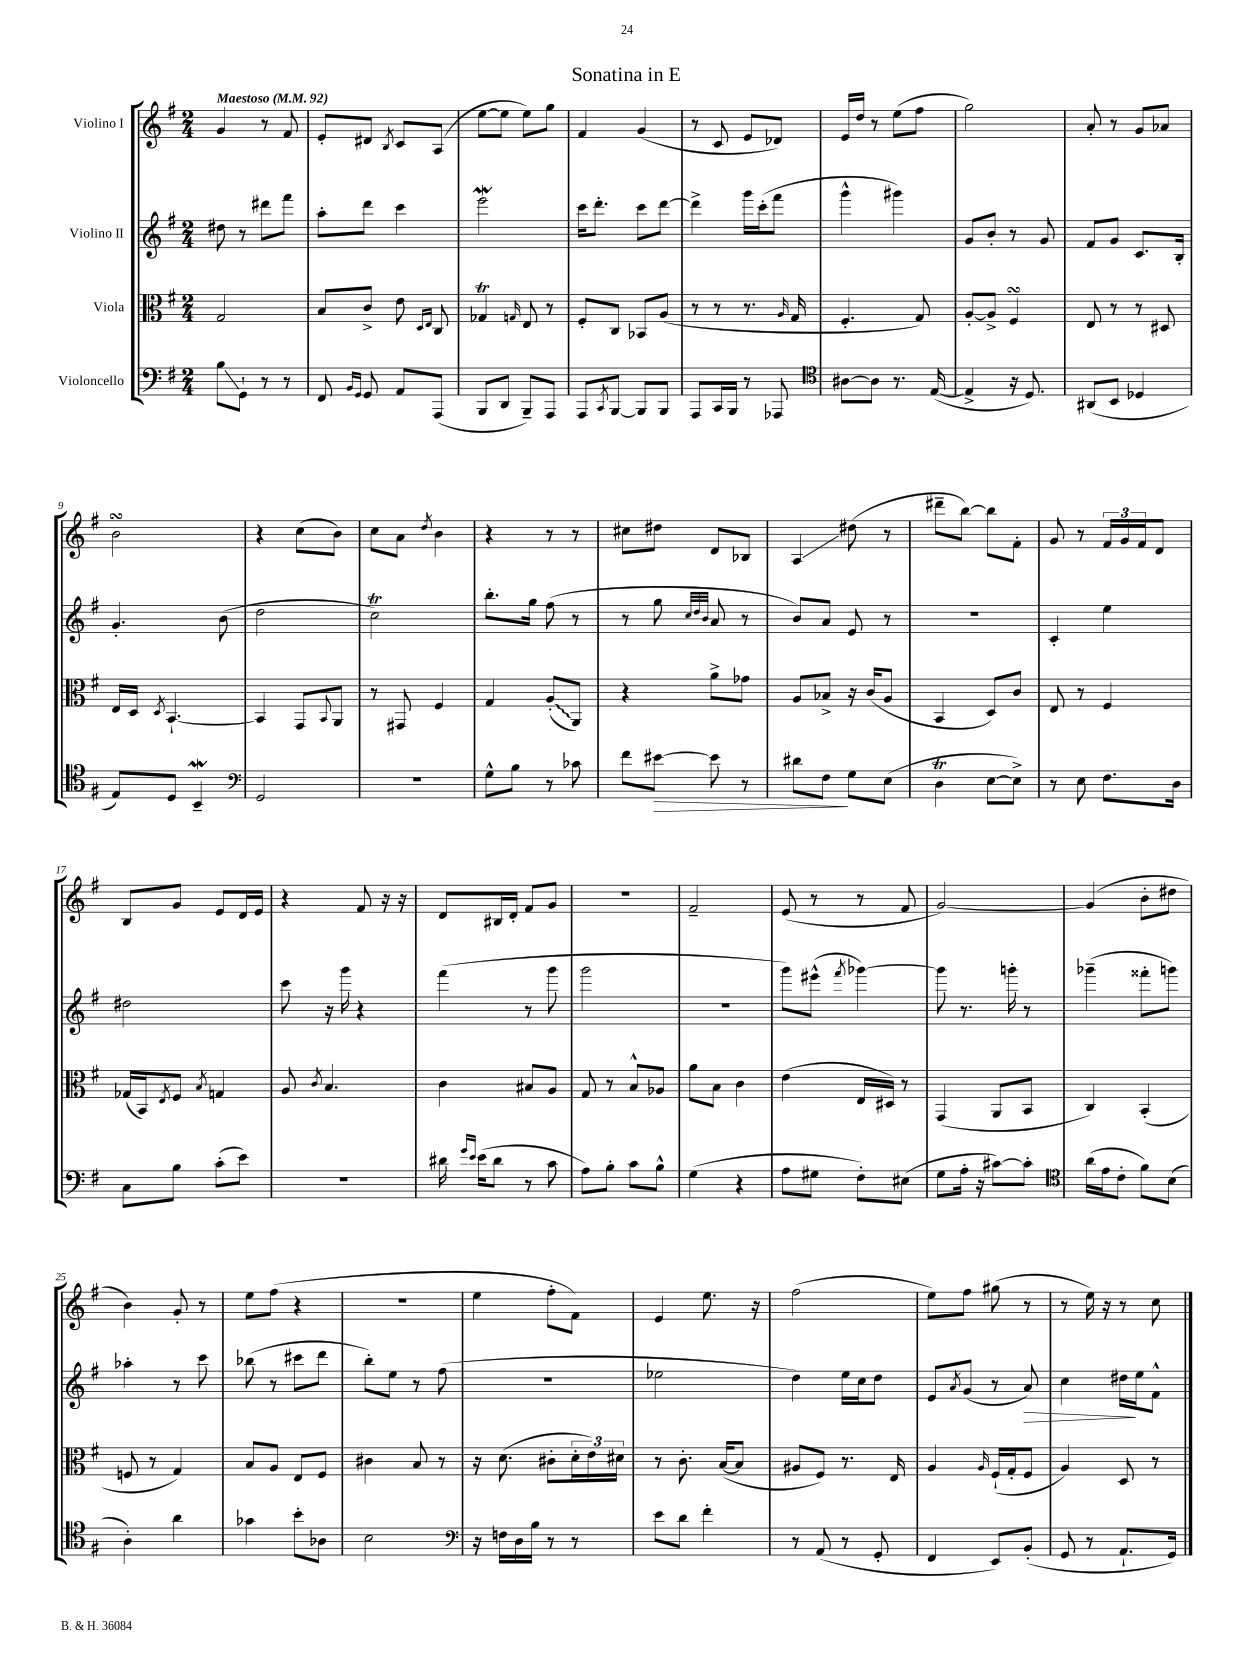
\header { title = "Sonatina in E" }
<<
\new StaffGroup <<
\new Staff = "s0" \with { instrumentName = "Violino I" } {
    \clef treble \key g \major \numericTimeSignature \time 2/4 \tempo "Maestoso" 4 = 92
    g'4 r8 fis'8 |
    e'8-. dis'8 \acciaccatura { b8 } c'8 a8( |
    e''8~ e''8 e''8) g''8 |
    fis'4 g'4( |
    r8 c'8 e'8 des'8) |
    e'16 d''16 r8 e''8( fis''8 |
    g''2) |
    a'8-. r8 g'8 aes'8 |
    b'2\turn |
    r4 c''8( b'8) |
    c''8 a'8 \acciaccatura { d''8 } b'4 |
    r4 r8 r8 |
    cis''8 dis''8 d'8 bes8 |
    a4\glissando dis''8( r8 |
    dis'''8-- b''8~) b''8 fis'8-. |
    g'8 r8 \tuplet 3/2 { fis'16 g'16 fis'16 } d'8 |
    b8 g'8 e'8 d'16 e'16 |
    r4 fis'8 r16 r16 |
    d'8 bis16 d'16-. fis'8 g'8 |
    R2 |
    fis'2-- |
    e'8( r8 r8 fis'8 |
    g'2~) |
    g'4( b'8-. dis''8 |
    b'4) g'8-. r8 |
    e''8 fis''8( r4 |
    R2 |
    e''4 fis''8-. fis'8) |
    e'4 e''8. r16 |
    fis''2( |
    e''8) fis''8 gis''8( r8 |
    r8 e''16) r16 r8 c''8 \bar "|." |
}
\new Staff = "s1" \with { instrumentName = "Violino II" } {
    \clef treble \key g \major \numericTimeSignature \time 2/4
    dis''8 r8 dis'''8 fis'''8 |
    a''8-. d'''8 c'''4 |
    e'''2\mordent |
    c'''16 d'''8.-. c'''8 d'''8~ |
    d'''4-> g'''16 c'''16-.( fis'''8 |
    g'''4-^ gis'''4) |
    g'8 b'8-. r8 g'8 |
    fis'8 g'8 c'8. b16-. |
    g'4.-. b'8( |
    d''2 |
    c''2\trill) |
    b''8.-. g''16 fis''8( r8 |
    r8 g''8 \grace { c''32 d''32 b'32 } a'8 r8 |
    b'8) a'8 e'8 r8 |
    R2 |
    c'4-. e''4 |
    dis''2 |
    c'''8 r16 g'''16 r4 |
    fis'''4( r8 g'''8 |
    g'''2 |
    r2 |
    g'''8) eis'''8-^( \acciaccatura { fis'''8 } ges'''4~) |
    ges'''8 r8. g'''16-. r8 |
    ges'''4--( fisis'''8-. g'''8) |
    aes''4-. r8 c'''8 |
    bes''8( r8 cis'''8 d'''8 |
    b''8-.) e''8 r8 fis''8( |
    r2 |
    ees''2 |
    d''4) e''16 c''16 d''8 |
    e'8 \acciaccatura { a'8 } g'8( r8 a'8\>) |
    c''4 dis''16\! e''16 fis'8-^ \bar "|." |
}
\new Staff = "s2" \with { instrumentName = "Viola" } {
    \clef alto \key g \major \numericTimeSignature \time 2/4
    g2 |
    b8 c'8-> e'8 \grace { d16 e16 } c8 |
    ges4\trill \grace { g16 } e8 r8 |
    fis8-. c8 bes,8 a8( |
    r8 r8 r8. \grace { a16 } g16 |
    fis4.-. g8) |
    a8~-. a8-> fis4\turn |
    e8 r8 r8 dis8 |
    e16 d16 \acciaccatura { d8 } b,4.~-! |
    b,4 g,8 \appoggiatura { b,8 } a,8 |
    r8 gis,8 fis4 |
    g4 \once \override Glissando.style = #'zigzag a8-.\glissando( a,8) |
    r4 a'8-> ges'8 |
    a8 bes8-> r16 c'16( a8 |
    b,4 d8) c'8 |
    e8 r8 fis4 |
    ges16( b,16) \acciaccatura { e8 } fis8 \acciaccatura { b8 } g4 |
    a8 \acciaccatura { c'8 } b4. |
    c'4 bis8 a8 |
    g8 r8 b8-^ aes8 |
    a'8 b8 c'4 |
    e'4( e16 dis16) r8 |
    g,4( a,8 b,8 |
    c4) b,4-.( |
    f8 r8 g4) |
    b8 a8 e8 fis8 |
    cis'4 b8 r8 |
    r16 d'8.( cis'8-. \tuplet 3/2 { d'16-. e'16) dis'16 } |
    r8 c'8.-. b16~( b8 |
    ais8 fis8) r8. e16 |
    a4 \grace { a16 } fis16-!( g16-. fis8 |
    a4) d8 r8 \bar "|." |
}
\new Staff = "s3" \with { instrumentName = "Violoncello" } {
    \clef bass \key g \major \numericTimeSignature \time 2/4
    b8\glissando g,8-! r8 r8 |
    fis,8 \grace { b,16 g,16 } g,8 a,8 a,,8( |
    b,,8 d,8 b,,8--) a,,8 |
    a,,8 \acciaccatura { c,8 } b,,8~ b,,8 b,,8 |
    a,,8 c,16 b,,16 r8 aes,,8 |
    \clef tenor ais8~ ais8 r8. e16~( |
    e4-> r16 d8.) |
    ais,8( b,8 des4 |
    e8) d8 b,4--\mordent |
    \clef bass g,2 |
    R2 |
    g8-^ b8 r8 ces'8 |
    fis'8 eis'8~\> eis'8 r8 |
    dis'8 fis8\! g8 e8( |
    d4\trill e8~ e8->) |
    r8 e8 fis8. d16 |
    c8 b8 c'8-.( e'8) |
    r2 |
    dis'16 \grace { g'16 e'16 } e'16( dis'8 r8 c'8 |
    a8) b8-. c'8 b8-^ |
    g4( r4 |
    a8 gis8 fis8-.) eis8( |
    g8 a16-. r16 cis'8~) cis'8-. |
    \clef tenor a'16( e'16 c'8-. fis'8) b8( |
    a4-.) a'4 |
    ges'4 b'8-. aes8 |
    b2 |
    \clef bass r16 f16 d16 b16 r8 r8 |
    e'8 d'8 fis'4-. |
    r8 a,8( r8 g,8-. |
    fis,4 e,8) b,8-.( |
    g,8 r8 a,8.-! g,16) \bar "|." |
}
>>
>>
